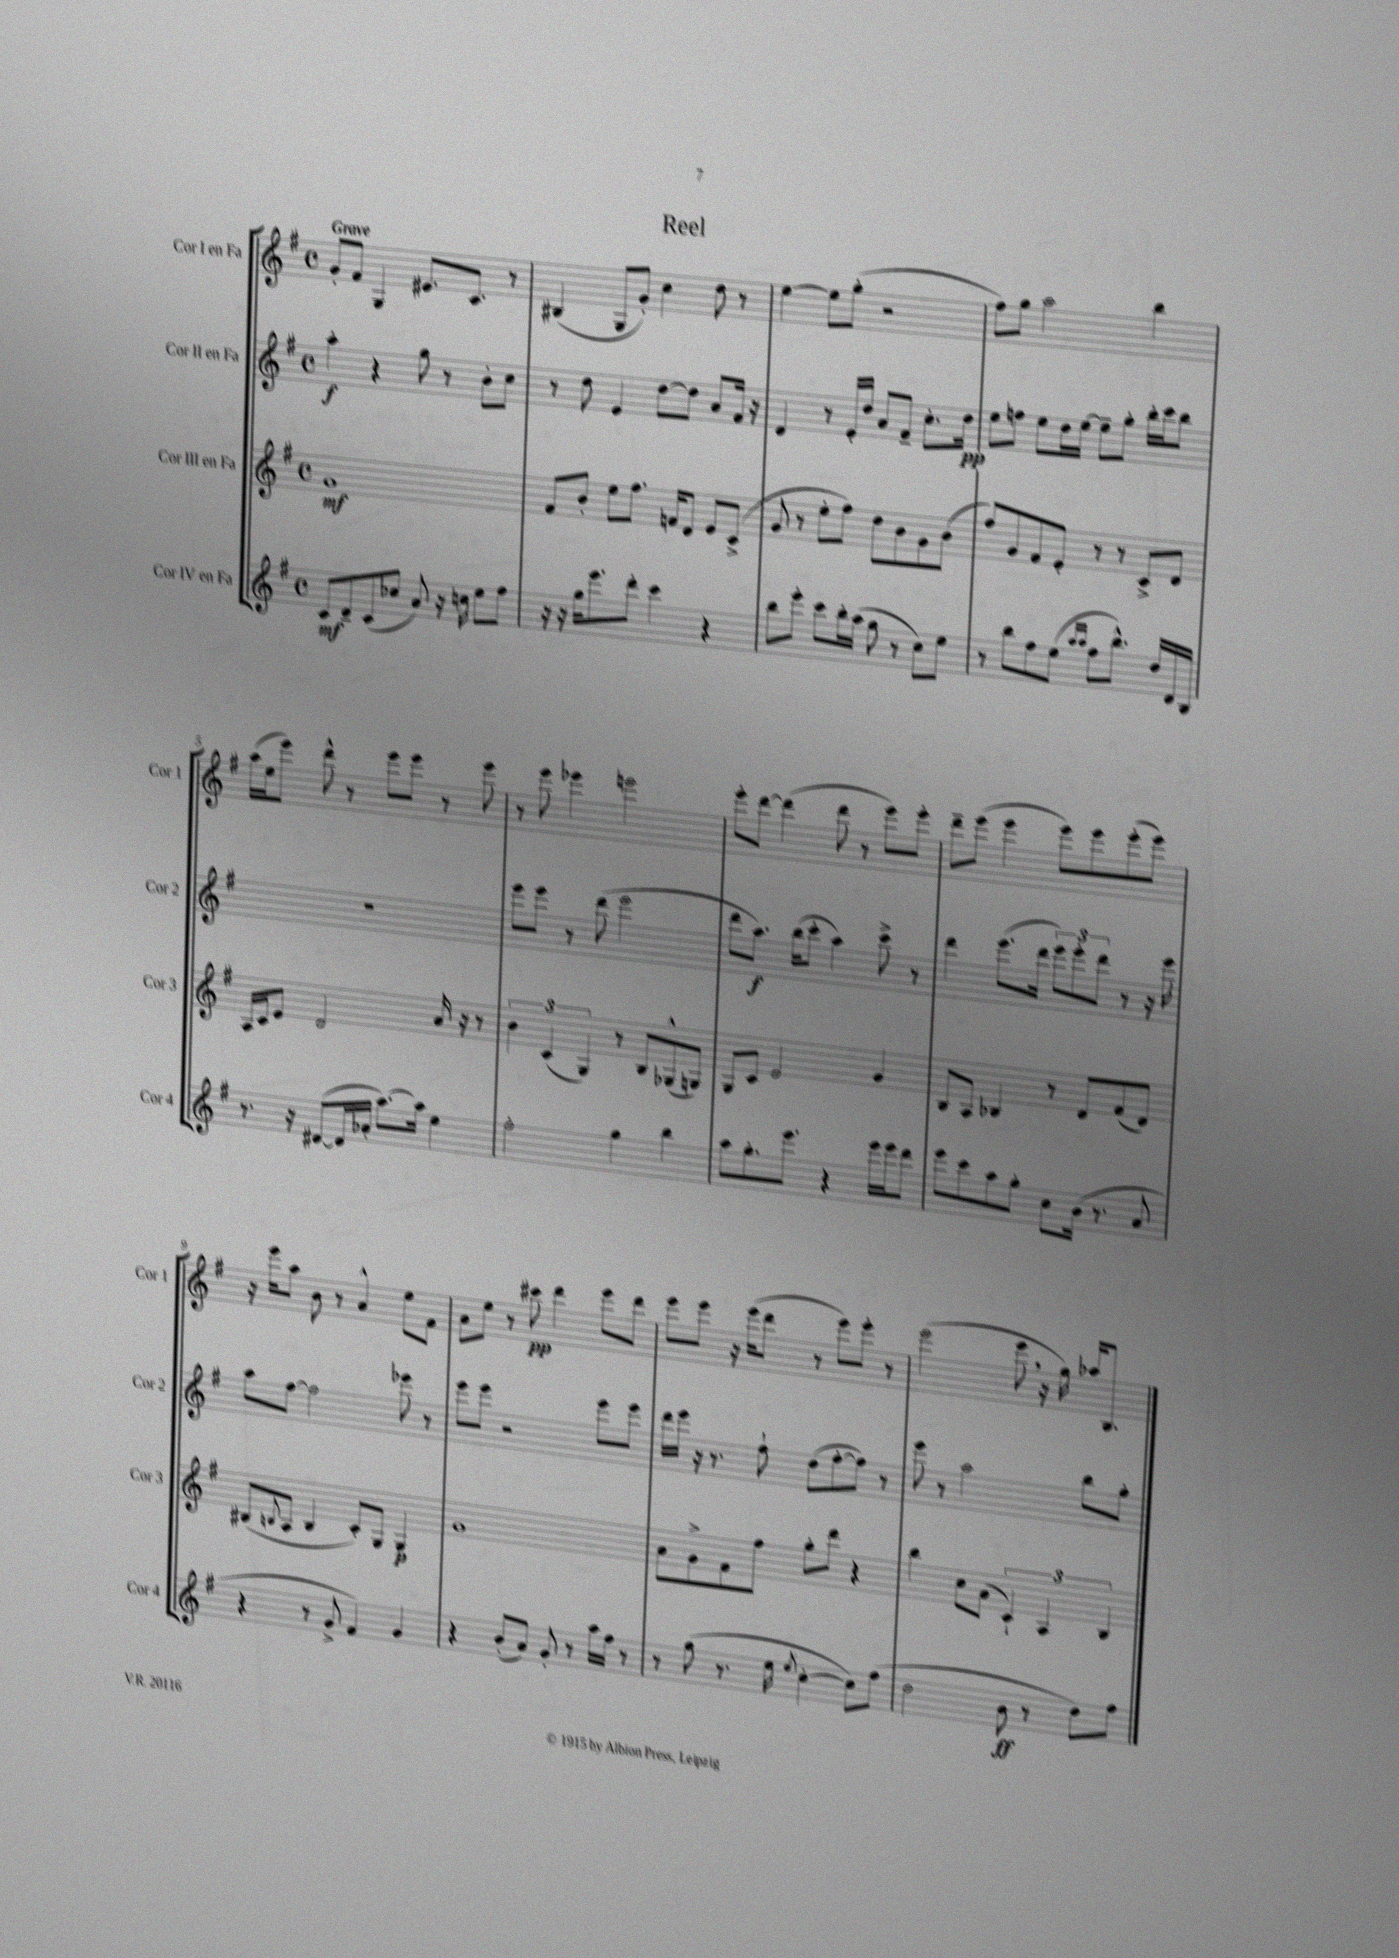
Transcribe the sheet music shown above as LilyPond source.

\header { title = "Reel" }
<<
\new StaffGroup <<
\new Staff = "s0" \with { instrumentName = "Cor I en Fa" shortInstrumentName = "Cor 1" } {
    \clef treble \key g \major \defaultTimeSignature \time 4/4 \tempo "Grave"
    g'8-. fis'8 g4 eis'8. c'8. r8 |
    bis4( g8 g'8-.) c''4 d''8 r8 |
    e''4~ e''8 g''8-.( r2 |
    fis''8) g''8 a''2 b''4 |
    a''16( e''16 e'''8) d'''8-^ r8 e'''8 e'''8 r8 e'''8 |
    r8 e'''8 ees'''4 e'''2 |
    e'''8-. d'''8~ d'''4( d'''8 r8 e'''8) e'''8-. |
    d'''8-- e'''8( e'''4 e'''8) e'''8 e'''8-.( e'''8) |
    r16 e'''16 a''8 b'8 r8 a'4-^ e''8 fis'8 |
    a'8 e''8 r8 cis'''8\pp d'''4 e'''8 d'''8 |
    e'''8 e'''8 r16 e'''16( d'''8 r8 e'''8) e'''8-. r8 |
    e'''2( e'''8 \breathe r16 g''16) aes''16 b8. \bar "|." |
}
\new Staff = "s1" \with { instrumentName = "Cor II en Fa" shortInstrumentName = "Cor 2" } {
    \clef treble \key g \major \defaultTimeSignature \time 4/4
    a''4-.\f r4 g''8 r8 b'8-. c''8 |
    r8 d''8 e'4 d''8~ d''8 a'8 fis'16 r16 |
    d'4 r8 e'16-. d''16 a'8 fis'8-- c''8.-. d''16\pp |
    e''8 f''8 e''8 d''16 e''16~ e''8-- g''8-. b''16-. c'''16 b''8 |
    R1 |
    e'''8 e'''8 r8 d'''8( e'''2 |
    d'''8 a''8.\f) b''16( c'''8-. a''4) c'''8-> r8 |
    d'''4 e'''8.( d'''16 \tuplet 3/2 { e'''8) e'''8-. d'''8 } r8 r16 e'''16 |
    a''8 fis''8~ fis''2 ees'''8 r8 |
    e'''8 e'''8 r2 e'''8 e'''8 |
    d'''16 e'''16 r16 r8. fis''8-! d''8( fis''8~-. fis''8) r8 |
    e'''8 r8 a''2 b''8 g''8-. \bar "|." |
}
\new Staff = "s2" \with { instrumentName = "Cor III en Fa" shortInstrumentName = "Cor 3" } {
    \clef treble \key g \major \defaultTimeSignature \time 4/4
    g'1\mf |
    fis'8 b'8-. e''8 fis''8. f'16 d'8 e'8 c'8->( |
    g'8 r8 e''8-. fis''8) d''8 b'8 g'8 b'8( |
    fis''8) g'8 fis'8 e'8-. r8 r8 c'8-> d'8 |
    a16 c'16 e'8 d'2 a'16 r16 r8 |
    \tuplet 3/2 { b'4 c'4( g4) } r8 b8 ges8-^( g8) |
    g8 c'8 e'2 g'4 |
    b8 a8 bes4 r8 d'8 fis'8( d'8) |
    bis8( \appoggiatura { b8 } a8 b4 c'8-.) g8 g4\p |
    g'1 |
    a'8 g'8-> fis'8 fis''8 g''8-. d'''8 r4 |
    b''4 c''8 a'8( \tuplet 3/2 { c'4-!) a4 b4 } \bar "|." |
}
\new Staff = "s3" \with { instrumentName = "Cor IV en Fa" shortInstrumentName = "Cor 4" } {
    \clef treble \key g \major \defaultTimeSignature \time 4/4
    c'8\mf d'8-- c'8( ces''8 a'8) r16 c''16 e''8 fis''8 |
    r16 r16 g''16 e'''8. d'''8-. c'''4 r4 |
    b''8 e'''8-. c'''8 b''16-. a''16( g''8 r8 c''8) e''8 |
    r8 b''8 fis''8 e''8( \grace { a''16 a''16 } fis''8 b''8.-^) d''16 d'16 b16 |
    r8. r16 dis'8~( dis'16 aes'16-. a''8.~) a''16 e''4 |
    fis''2-. g''4 b''4 |
    a''8 g''8.-. e'''8. r4 e'''16 e'''16 d'''8 |
    e'''8 c'''8 a''8 g''8-. c''8 b'16( r8. a'8 |
    r4 r8 g'8-> fis'4) g'4 |
    r4 b'8-.( a'8) g'8-. r8 a''16 fis''16 r8 |
    r8 g''8( r8. e''16 \acciaccatura { e''8 } c''4~-. c''8) fis''8( |
    d''2 b'8\ff r8 d''8) fis''8 \bar "|." |
}
>>
>>
